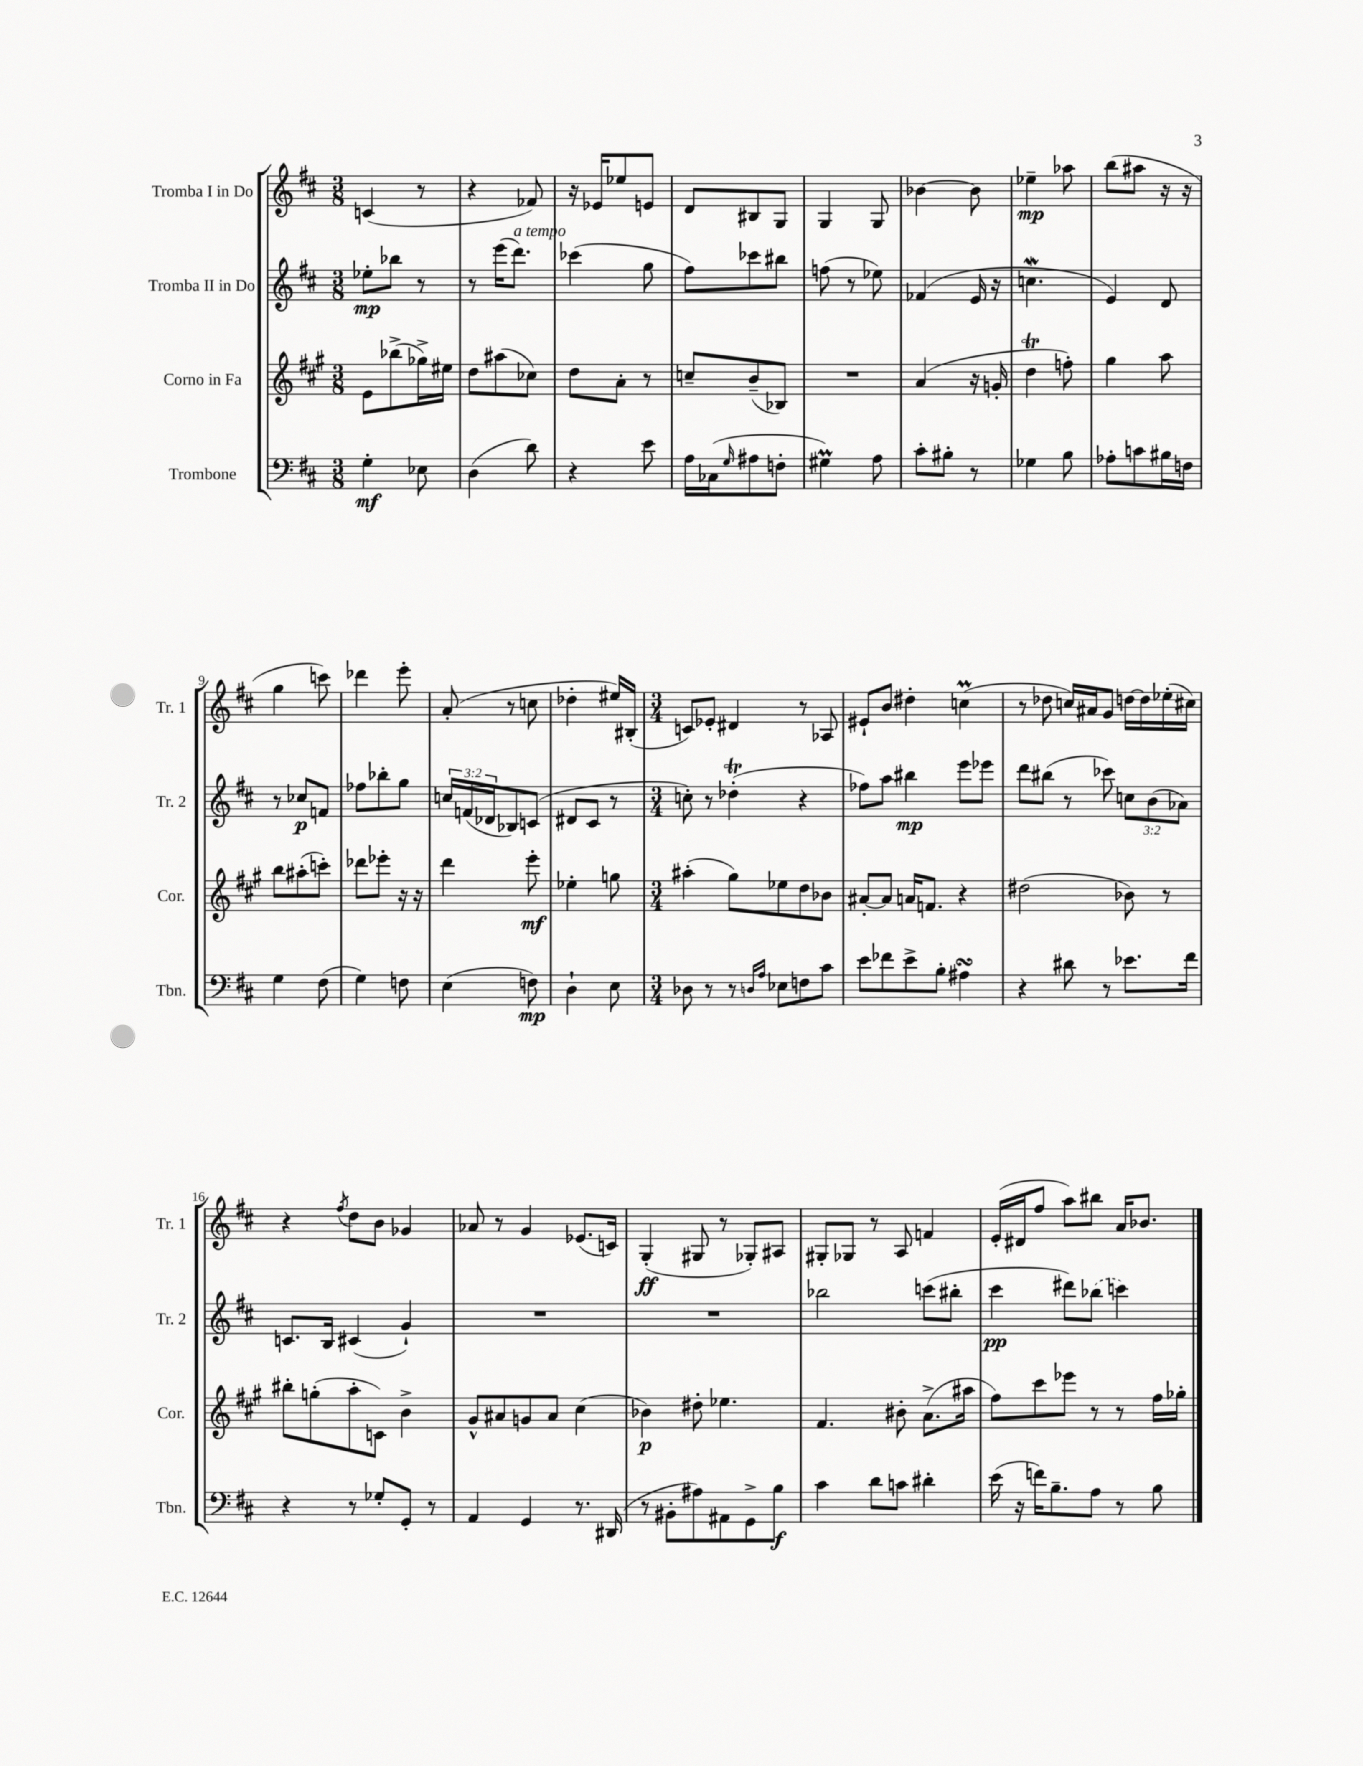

**kern	**kern	**kern	**kern
*staff4	*staff3	*staff2	*staff1
*clefF4	*clefG2	*clefG2	*clefG2
*k[f#c#]	*k[f#c#g#]	*k[f#c#]	*k[f#c#]
*M3/8	*M3/8	*M3/8	*M3/8
4G'	8e	8ee-'	(4c
.	(8bb-^	8bb-	.
8E-	16gg-^)	8r	8r
.	16ee#	.	.
=	=	=	=
(4D	8dd	8r	4r
.	(8aa#	(16eee	.
.	.	8.ddd)	.
8d)	8cc-)	.	8f-)
=	=	=	=
4r	8dd	(4ccc-	16r
.	.	.	16e-
.	8a'	.	8ee-
8e	8r	8gg	8e
=	=	=	=
16A	8cc~	8ff#)	8d
(16C-	.	.	.
16qqG	.	.	.
8A#	(8b~	8ccc-	8B#
8F'	8B-)	8bb#	8G
=	=	=	=
4G#)	4.r	(8ff	4G
.	.	8r	.
8A	.	8ee-)	8G
=	=	=	=
8c#'	(4a	(4f-	[4b-
8B#'	.	.	.
8r	16r	16e	8b-]
.	16g'	16r	.
=	=	=	=
4G-	4dd	4.cc	4ee-~
8B	8ff')	.	8aa-
=	=	=	=
8A-'	4gg#	4e)	(8bb
8c	.	.	8aa#
16B#	8aa	8d	16r
16F	.	.	16r
=	=	=	=
4G	8bb	8r	4gg
.	(8aa#'	8cc-	.
(8F#	8ccc')	8f	8ccc)
=	=	=	=
4G)	8ddd-	8ff-	4ddd-
.	8eee-'	8bb-'	.
8F	16r	8gg	8eee'
.	16r	.	.
=	=	=	=
(4E	4ddd	24cc	(8a'
.	.	(24f	.
.	.	24d-	.
.	.	8B-)	8r
8F)	8eee'	(8c	8cc
=	=	=	=
4D`	4ee-'	8d#	4dd-'
.	.	8c#	.
8E	8gg	8r	16ee#)
.	.	.	(16B#'
=	=	=	=
*M3/4	*M3/4	*M3/4	*M3/4
8D-	(4aa#'	8cc')	8c)
8r	.	8r	8e-'
8r	8gg#)	(4dd-'	4d#
16qqD	.	.	.
16qqA	.	.	.
8E-	8ee-	.	.
8F	8dd	4r	8r
8c#	8b-	.	8A-
=	=	=	=
8e	[8a#'	8ff-)	8e#`
8f-	8a#]	8aa	8b
8e^	16a	4bb#	4dd#'
.	8.f	.	.
8B'	.	.	.
4A#	4r	8eee	(4cc
.	.	8eee-	.
=	=	=	=
4r	(2dd#	8ddd	8r
.	.	(8bb#	8dd-
8d#	.	8r	16cc)
.	.	.	16a#
8r	.	8ccc-)	8g
8.e-	8b-)	12cc	[16dd
.	.	.	16dd]
.	.	(12b	.
.	8r	.	(16ee-'
.	.	12a-)	.
16f#	.	.	16cc#)
=	=	=	=
4r	8bb#'	8.c	4r
.	(8gg'	.	.
.	.	16B	.
.	.	.	8qff#
8r	8aa'	(4c#	8dd
8G-'	8c)	.	8b
8GG'	4b^	4g`)	4g-
8r	.	.	.
=	=	=	=
4AA	8g#^^	2.r	8a-
.	8a#	.	8r
4GG	8g	.	4g
.	8a#	.	.
8.r	(4cc#	.	(8.e-
(16DD#	.	.	16c)
=	=	=	=
8r	4b-)	2.r	(4G'
8BB#'	.	.	.
8A#)	8dd#'	.	8G#
8AA#	4.ee-	.	8r
8GG^	.	.	8G-')
8B	.	.	8A#
=	=	=	=
4c#	4.f#	2bb-	8G#'
.	.	.	8G-
8d	.	.	8r
8c	8b#'	.	8A
4d#'	(8.a^	(8ccc	4f
.	.	8bb#'	.
.	16aa#	.	.
=	=	=	=
(16e	8ff#)	4ccc#	(16e'
16r	.	.	16d#
16f)	8ccc#	.	8ff#
8.B~	.	.	.
.	8eee-	8ddd#)	8aa)
8A	8r	(8bb-	8bb#
8r	8r	4ccc)	16a
.	.	.	8.b-
8B	16ff#	.	.
.	16gg-'	.	.
==	==	==	==
*-	*-	*-	*-
